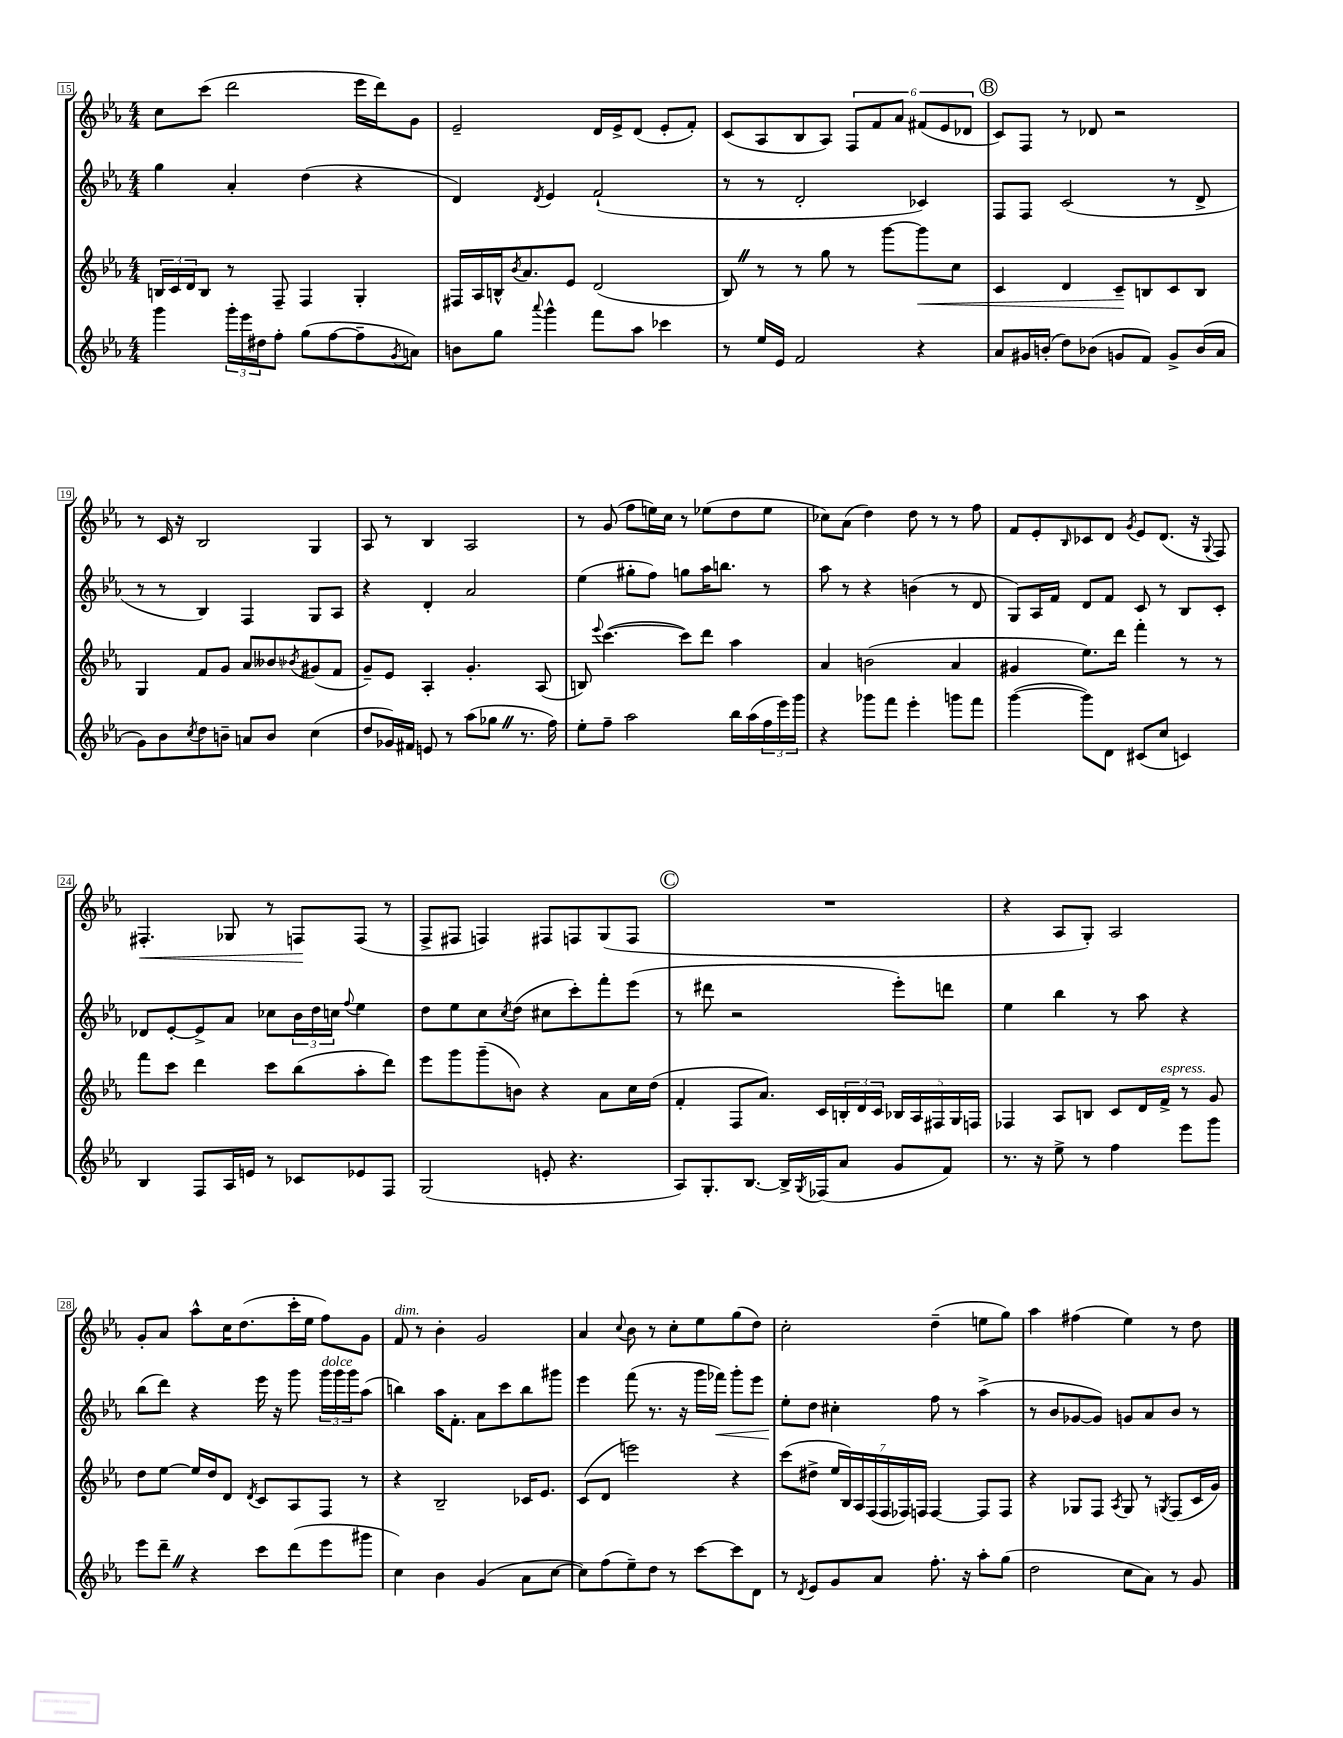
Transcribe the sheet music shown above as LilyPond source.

<<
\new StaffGroup <<
\new Staff = "s0" {
    \clef treble \key ees \major \numericTimeSignature \time 4/4
    c''8 c'''8( d'''2 ees'''16 d'''16) g'8 |
    ees'2-- d'16 ees'16-> d'8( ees'8-. f'8-.) |
    c'8( aes8 bes8 aes8) \tuplet 6/4 { f8 f'8 aes'8 fis'8( ees'8 des'8 } |
    \mark \markup { \circle "B" } c'8) f8 r8 des'8 r2 |
    r8 c'16 r16 bes2 g4 |
    aes8 r8 bes4 aes2 |
    r8 g'8( f''8 e''16) c''16 r8 ees''8( d''8 ees''8 |
    ces''8) aes'8( d''4) d''8 r8 r8 f''8 |
    f'8 ees'8-. \grace { bes16 } ces'8 d'8 \acciaccatura { g'8 } ees'8 d'8.( r16 \appoggiatura { g8 } f8) |
    fis4.-.\< ges8 r8 f8\! f8( r8 |
    f8-> fis8 f4) fis8 f8 g8( f8 |
    \mark \markup { \circle "C" } R1 |
    r4 aes8 g8-.) aes2 |
    g'8-. aes'8 aes''8-^ c''16 d''8.( c'''16-. ees''16 f''8) g'8 |
    f'8^\markup { \italic "dim." } r8 bes'4-. g'2 |
    aes'4 \appoggiatura { c''8 } bes'8 r8 c''8-. ees''8 g''8( d''8) |
    c''2-. d''4--( e''8 g''8) |
    aes''4 fis''4( ees''4) r8 d''8 \bar "|." |
}
\new Staff = "s1" {
    \clef treble \key ees \major \numericTimeSignature \time 4/4
    g''4 aes'4-. d''4( r4 |
    d'4) \acciaccatura { d'8 } ees'4 f'2-!( |
    r8 r8 d'2-. ces'4) |
    \mark \markup { \circle "B" } f8 f8 c'2( r8 d'8-> |
    r8 r8 bes4) f4 g8 aes8 |
    r4 d'4-. aes'2 |
    ees''4( gis''8-. f''8) g''8 aes''16 b''8. r8 |
    aes''8 r8 r4 b'4( r8 d'8 |
    g8) aes16 f'16 d'8 f'8 c'8 r8 bes8 c'8-. |
    des'8 ees'8~-. ees'8-> aes'8 ces''8 \tuplet 3/2 { bes'16 d''16 c''16 } \appoggiatura { f''8 } ees''4 |
    d''8 ees''8 c''8 \acciaccatura { c''8 } d''8( cis''8 c'''8-.) f'''8-. ees'''8( |
    \mark \markup { \circle "C" } r8 dis'''8 r2 ees'''8-.) d'''8 |
    ees''4 bes''4 r8 aes''8 r4 |
    bes''8( d'''8) r4 ees'''16 r16 g'''8 \tuplet 3/2 { g'''16^\markup { \italic "dolce" } g'''16 g'''16 } aes''8( |
    b''4) aes''16 f'8.-. aes'8 c'''8 b''8 gis'''8 |
    ees'''4 f'''8( r8. r16 g'''16 fes'''16\<) g'''8-. ees'''8 |
    ees''8-.\! d''8 cis''4-. f''8 r8 aes''4->( |
    r8 bes'8 ges'8~ ges'8) g'8 aes'8 bes'8 r8 \bar "|." |
}
\new Staff = "s2" {
    \clef treble \key ees \major \numericTimeSignature \time 4/4
    \tuplet 3/2 { b16 c'16 d'16 } b8 r8 f8-- f4 g4-. |
    fis16 aes16 b16-^ \acciaccatura { bes'8 } aes'8. ees'8 d'2( |
    bes8) \once \override BreathingSign.text = \markup { \musicglyph "scripts.caesura.straight" } \breathe r8 r8 g''8 r8 g'''8~ g'''8\< c''8 |
    \mark \markup { \circle "B" } c'4 d'4 c'8--\! b8 c'8 b8 |
    g4 f'8 g'8 aes'8 beses'8 \acciaccatura { bes'8 } gis'8( f'8 |
    g'8--) ees'8 aes4-. g'4.-. aes8( |
    b8) \appoggiatura { ees'''8 } c'''4.~( c'''8) d'''8 aes''4 |
    aes'4 b'2( aes'4 |
    gis'4 ees''8.) d'''16 f'''4-. r8 r8 |
    f'''8 c'''8 d'''4 c'''8 bes''8( aes''8-. d'''8) |
    ees'''8 g'''8 g'''8--( b'8) r4 aes'8 c''16 d''16( |
    \mark \markup { \circle "C" } f'4-. f8 aes'8.) c'16 \tuplet 3/2 { b16-. d'16 c'16 } \tuplet 5/4 { bes16 aes16 fis16 g16 f16 } |
    fes4 aes8 b8 c'8 d'16 f'16->^\markup { \italic "espress." } r8 g'8 |
    d''8 ees''8~ ees''16 d''16 d'8 \acciaccatura { d'8 } c'8 aes8 f8 r8 |
    r4 bes2-- ces'16 ees'8. |
    c'8( d'8 e'''2) r4 |
    c'''8( dis''8-> \tuplet 7/4 { ees''16 bes16) aes16 f16( f16 fes16) f16 } f4~ f8 f8 |
    r4 ges8 f8 \acciaccatura { aes8 } ges8 r8 \acciaccatura { g8 } f8( c'16 g'16) \bar "|." |
}
\new Staff = "s3" {
    \clef treble \key ees \major \numericTimeSignature \time 4/4
    g'''4 \tuplet 3/2 { g'''16-. ees'''16 dis''16 } f''8-. g''8( f''8~ f''8-- \acciaccatura { g'8 } a'8) |
    b'8 g''8 \appoggiatura { aes'''8 } g'''4-^ f'''8 aes''8 ces'''4 |
    r8 ees''16 ees'16 f'2 r4 |
    \mark \markup { \circle "B" } aes'8 gis'16 b'16-.( d''8) bes'8( g'8 f'8) g'8-> bes'16( aes'16 |
    g'8) bes'8 \acciaccatura { c''8 } d''8 b'8-- a'8 b'8 c''4( |
    d''8 ges'16) fis'16 e'8 r8 aes''8( ges''8 \once \override BreathingSign.text = \markup { \musicglyph "scripts.caesura.straight" } \breathe r8. f''16) |
    ees''8-. f''8-- aes''2 bes''16 aes''16( \tuplet 3/2 { f''16 ees'''16) g'''16 } |
    r4 ges'''8 f'''8 ees'''4-. g'''8 f'''8 |
    g'''4~( g'''8) d'8 cis'8( c''8 c'4) |
    bes4 f8 aes16 e'16 r8 ces'8 ees'8 f8 |
    g2( e'8-. r4. |
    \mark \markup { \circle "C" } aes8) g8.-. bes8.~ bes16-> \acciaccatura { g8 } fes16( aes'8 g'8 f'8) |
    r8. r16 ees''8-> r8 f''4 ees'''8 g'''8 |
    ees'''8 d'''8-- \once \override BreathingSign.text = \markup { \musicglyph "scripts.caesura.straight" } \breathe r4 c'''8 d'''8( ees'''8 gis'''8 |
    c''4) bes'4 g'4( aes'8 c''8~ |
    c''8) f''8( ees''8--) d''8 r8 c'''8~ c'''8 d'8 |
    r8 \acciaccatura { d'8 } ees'8 g'8 aes'8 f''8.-. r16 aes''8-. g''8( |
    d''2 c''8 aes'8) r8 g'8 \bar "|." |
}
>>
>>
\layout { \context { \Score currentBarNumber = #15 \override BarNumber.stencil = #(make-stencil-boxer 0.1 0.3 ly:text-interface::print) } }
